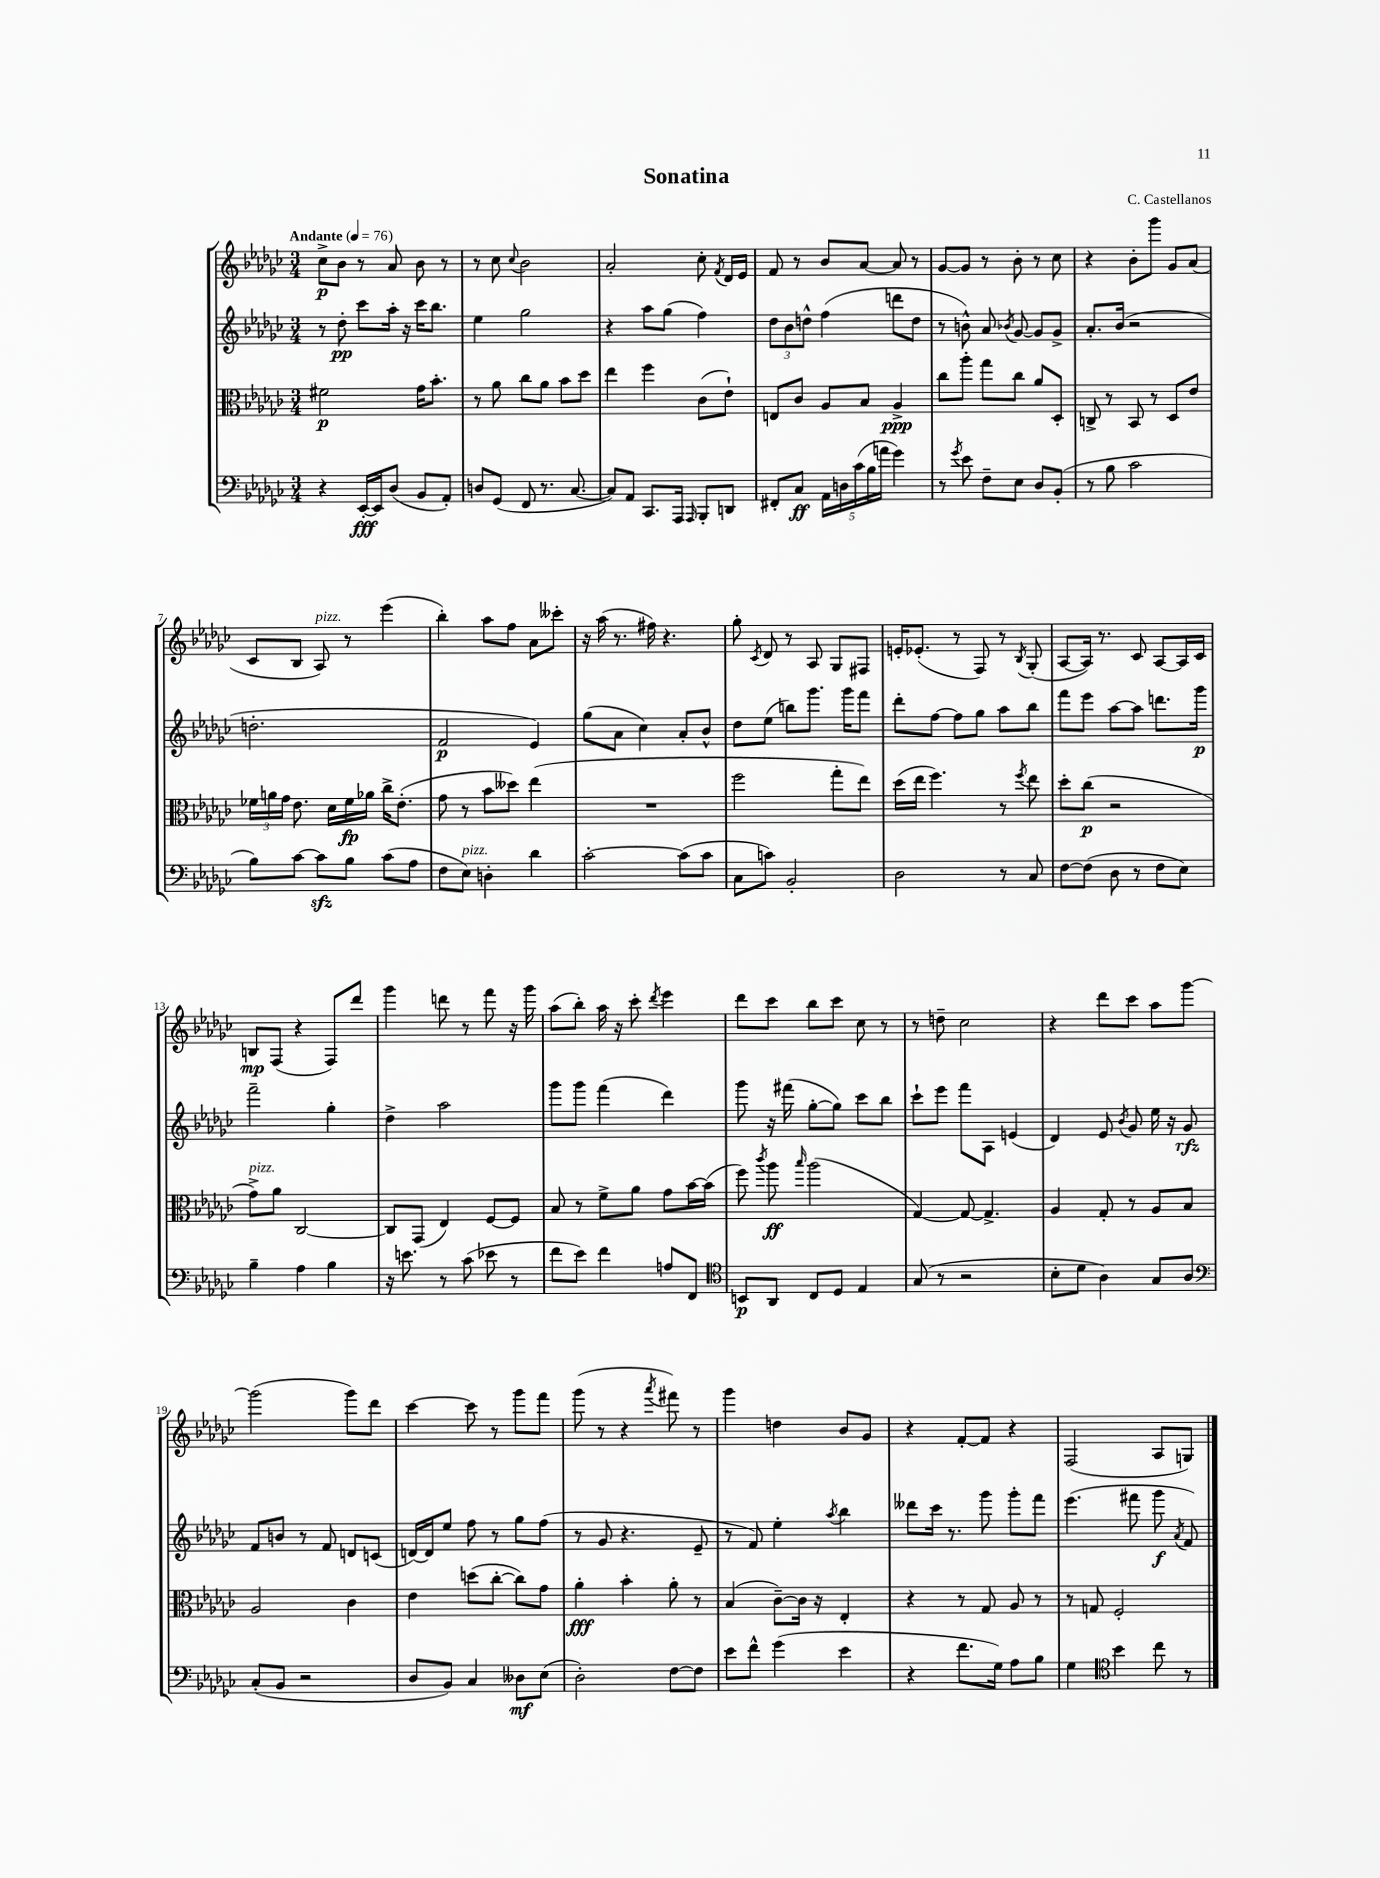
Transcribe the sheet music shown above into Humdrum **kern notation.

**kern	**dynam	**kern	**dynam	**kern	**dynam	**kern	**dynam
*part4	*part4	*part3	*part3	*part2	*part2	*part1	*part1
*staff4	*staff4	*staff3	*staff3	*staff2	*staff2	*staff1	*staff1
*clefF4	*	*clefC3	*	*clefG2	*	*clefG2	*
*k[b-e-a-d-g-c-]	*	*k[b-e-a-d-g-c-]	*	*k[b-e-a-d-g-c-]	*	*k[b-e-a-d-g-c-]	*
*M3/4	*	*M3/4	*	*M3/4	*	*M3/4	*
*MM76	*	*MM76	*	*MM76	*	*MM76	*
=1	=1	=1	=1	=1	=1	=1	=1
!	!	!	!	!	!	!LO:TX:a:B:t=Andante	!
4r	.	2f#X\	p	8r	.	8cc-^\L	p
.	.	.	.	8dd-'\	pp	8b-\J	.
[16EE-'/LL	fff	.	.	8ccc-\L	.	8r	.
16EE-/J]	.	.	.	.	.	.	.
(8D-/J	.	.	.	16aa-'\Jk	.	8a-/	.
.	.	.	.	16r	.	.	.
8BB-/L	.	16g-\KL	.	16ccc-\KL	.	8b-\	.
.	.	8.b-'\J	.	8.bb-\J	.	.	.
8AA-'/J)	.	.	.	.	.	8r	.
=2	=2	=2	=2	=2	=2	=2	=2
8Dn/L	.	8r	.	4ee-\	.	8r	.
(8GG-/J	.	8a-\	.	.	.	8cc-\	.
.	.	.	.	.	.	8qqcc-/	.
8FF/	.	8cc-\L	.	2gg-\	.	2b-\	.
8.r	.	8a-\J	.	.	.	.	.
.	.	8b-\L	.	.	.	.	.
[8.C-/	.	.	.	.	.	.	.
.	.	8dd-\J	.	.	.	.	.
=3	=3	=3	=3	=3	=3	=3	=3
8C-/L])	.	4ee-\	.	4r	.	2a-'/	.
8AA-/J	.	.	.	.	.	.	.
8.CC-/L	.	4ff\	.	8aa-\L	.	.	.
.	.	.	.	(8gg-\J	.	.	.
16AAA-/Jk	.	.	.	.	.	.	.
16qqAAA-/	.	.	.	.	.	.	.
8BBB-'/L	.	(8c-\L	.	4ff\)	.	8cc-'\	.
.	.	.	.	.	.	8qf/	.
8DDn/J	.	8e-`\J)	.	.	.	16d-/LL	.
.	.	.	.	.	.	16e-/JJ	.
=4	=4	=4	=4	=4	=4	=4	=4
8FF#X'/L	.	8En/L	.	12dd-\L	.	8f/	.
.	.	.	.	12b-\	.	.	.
8C-/J	ff	8c-/J	.	.	.	8r	.
.	.	.	.	12ddn^^\J	.	.	.
20AA-\LL	.	8A-/L	.	(4ff\	.	8b-/L	.
20Dn\	.	.	.	.	.	.	.
(20c-\	.	.	.	.	.	.	.
.	.	8B-/J	.	.	.	[8a-/J	.
20B-\	.	.	.	.	.	.	.
20an\JJ	.	.	.	.	.	.	.
4g-\)	.	4A-^/	ppp	8dddn\L	.	8a-/]	.
.	.	.	.	8dd\J	.	8r	.
=5	=5	=5	=5	=5	=5	=5	=5
8r	.	8cc-\L	.	8r	.	[8g-/L	.
8qg-/	.	.	.	.	.	.	.
8e-\	.	8aa-'\J	.	8bn^^\)	.	8g-/J]	.
8F~\L	.	8gg-\L	.	8a-/	.	8r	.
.	.	.	.	8qb-X/	.	.	.
8E-\J	.	8cc-\J	.	[8g-/	.	8b-'\	.
8D-/L	.	8a-/L	.	8g-/L]	.	8r	.
(8BB-'/J	.	8D-'/J	.	8g-^/J	.	8cc-\	.
=6	=6	=6	=6	=6	=6	=6	=6
8r	.	8Cn^/	.	8.a-'/L	.	4r	.
8B-\	.	8r	.	.	.	.	.
.	.	.	.	(16b-/Jk	.	.	.
2c-\	.	8BB-/	.	2r	.	8b-'\L	.
.	.	8r	.	.	.	8ggg-\J	.
.	.	8D-/L	.	.	.	8g-/L	.
.	.	8e-/J	.	.	.	(8a-/J	.
!!LO:LB:g=z
=7	=7	=7	=7	=7	=7	=7	=7
8B-\L)	.	24f-X\LL	.	2.ddn'\	.	8c-/L	.
.	.	24an\	.	.	.	.	.
.	.	24g-\JJ	.	.	.	.	.
[8c-\J	.	8.e-\	.	.	.	8B-/J	.
!	!	!	!	!	!	!LO:TX:a:i:t=pizz.	!
8c-zz\L]	.	.	.	.	.	8A-/)	.
.	.	16d-\LL	.	.	.	.	.
8B-\J	.	16f-\	fp	.	.	8r	.
.	.	16a-X\JJ	.	.	.	.	.
(8c-\L	.	16cc-^\KL	.	.	.	(4eee-\	.
.	.	(8.e-'\J	.	.	.	.	.
8A-\J	.	.	.	.	.	.	.
=8	=8	=8	=8	=8	=8	=8	=8
8F\L	.	8g-\	.	2f/	p	4bb-'\)	.
!LO:TX:a:i:t=pizz.	!	!	!	!	!	!	!
8E-\J)	.	8r	.	.	.	.	.
4Dn'\	.	8b-\L	.	.	.	8aa-\L	.
.	.	8dd--X\J)	.	.	.	8ff\J	.
4d-\	.	(4ee-\	.	4e-/)	.	8a-\L	.
.	.	.	.	.	.	8ccc--X'\J	.
=9	=9	=9	=9	=9	=9	=9	=9
[2c-'\	.	2.r	.	(8gg-\L	.	16r	.
.	.	.	.	.	.	(16aa-\	.
.	.	.	.	8a-\J	.	8.r	.
.	.	.	.	4cc-\)	.	.	.
.	.	.	.	.	.	16ff#X\)	.
.	.	.	.	.	.	4.r	.
(8c-\L]	.	.	.	8a-'/L	.	.	.
8c-\J	.	.	.	8b-^^/J	.	.	.
=10	=10	=10	=10	=10	=10	=10	=10
8C-\L	.	2ff\	.	8dd-\L	.	8gg-'\	.
.	.	.	.	.	.	8qc-/	.
8cn\J)	.	.	.	(8ee-\J	.	8d-/	.
2BB-'/	.	.	.	8bbn\L)	.	8r	.
.	.	.	.	8.ggg-\J	.	8A-/	.
.	.	8gg-'\L	.	.	.	8G-/L	.
.	.	.	.	16ggg-\KL	.	.	.
.	.	8ee-\J)	.	8fff\J	.	8F#X/J	.
=11	=11	=11	=11	=11	=11	=11	=11
2D-\	.	(16dd-\LL	.	8ddd-'\L	.	16en'/KL	.
.	.	16ee-\JJ	.	.	.	(8.e-X'/J	.
.	.	4.ff\)	.	[8ff\J	.	.	.
.	.	.	.	8ff\L]	.	8r	.
.	.	.	.	8gg-\J	.	8F/)	.
8r	.	8r	.	8aa-\L	.	8r	.
.	.	8qff/	.	.	.	8qB-/	.
8C-/	.	8ee-\	.	8bb-\J	.	(8G-'/	.
=12	=12	=12	=12	=12	=12	=12	=12
[8F\L	.	8dd-'\L	.	8fff\L	.	[8A-/L	.
(8F\J]	.	(8cc-\J	p	8eee-\J	.	16A-/Jk])	.
.	.	.	.	.	.	8.r	.
8D-\	.	2r	.	[8aa-\L	.	.	.
8r	.	.	.	8aa-\J]	.	8c-/	.
8F\L	.	.	.	8.dddn\L	.	[8A-/L	.
8E-\J)	.	.	.	.	.	16A-/L]	.
.	.	.	.	16ggg-\Jk	p	16c-/JJ	.
!!LO:LB:g=z
=13	=13	=13	=13	=13	=13	=13	=13
!	!	!LO:TX:a:i:t=pizz.	!	!	!	!	!
4B-~\	.	8g-^\L)	.	2fff~\	.	8Bn/L	mp
.	.	8a-\J	.	.	.	(8F/J	.
4A-\	.	[2C-/	.	.	.	4r	.
4B-\	.	.	.	4gg-'\	.	8F/L)	.
.	.	.	.	.	.	8ddd-/J	.
=14	=14	=14	=14	=14	=14	=14	=14
16r	.	8C-/L]	.	4dd-^\	.	4ggg-\	.
8.en\	.	.	.	.	.	.	.
.	.	(8GG-/J	.	.	.	.	.
8r	.	4E-/)	.	2aa-\	.	8dddn\	.
(8c-\	.	.	.	.	.	8r	.
8e-X\	.	[8F/L	.	.	.	8fff\	.
8r	.	8F/J]	.	.	.	16r	.
.	.	.	.	.	.	16ggg-\	.
=15	=15	=15	=15	=15	=15	=15	=15
8f\L	.	8B-/	.	8ggg-\L	.	(8aa-\L	.
8e-\J)	.	8r	.	8ggg-\J	.	8bb-'\J)	.
4f\	.	8f^\L	.	(4fff\	.	16aa-\	.
.	.	.	.	.	.	16r	.
.	.	8a-\J	.	.	.	8ccc-'\	.
.	.	.	.	.	.	8qddd-/	.
8An/L	.	8g-\L	.	4ddd-\)	.	4eee-\	.
8FF/J	.	[16b-\L	.	.	.	.	.
.	.	(16b-\JJ]	.	.	.	.	.
=16	=16	=16	=16	=16	=16	=16	=16
*clefC4	*	*	*	*	*	*	*
8BBn/L	p	8ff\)	.	8ggg-\	.	8ddd-\L	.
.	.	8qccc-/	.	.	.	.	.
8AA-/J	.	8aa-\	ff	16r	.	8ccc-\J	.
.	.	.	.	(16fff#X\	.	.	.
.	.	16qqbb-/	.	.	.	.	.
8C-/L	.	(2aa-\	.	[8gg-'\L	.	8bb-\L	.
8D-/J	.	.	.	8gg-\J])	.	8ccc-\J	.
4E-/	.	.	.	8ccc-\L	.	8cc-\	.
.	.	.	.	8bb-\J	.	8r	.
=17	=17	=17	=17	=17	=17	=17	=17
(8G-/	.	[4G-/)	.	8ccc-`\L	.	8r	.
8r	.	.	.	8eee-\J	.	8ddn~\	.
2r	.	8G-/_	.	8fff\L	.	2cc-\	.
.	.	4.G-^/]	.	8A-\J	.	.	.
.	.	.	.	(4en/	.	.	.
=18	=18	=18	=18	=18	=18	=18	=18
8B-'\L	.	4A-/	.	4d-/)	.	4r	.
8d-\J	.	.	.	.	.	.	.
4A-\)	.	8G-'/	.	8e-/	.	8ddd-\L	.
.	.	.	.	8qb-/	.	.	.
.	.	8r	.	8g-/	.	8ccc-\J	.
8G-/L	.	8A-/L	.	16ee-\	.	8aa-\L	.
.	.	.	.	16r	.	.	.
8A-/J	.	8B-/J	.	8g-/	rfz	[8ggg-\J	.
!!LO:LB:g=z
=19	=19	=19	=19	=19	=19	=19	=19
*clefF4	*	*	*	*	*	*	*
(8C-'/L	.	2A-/	.	8f/L	.	(2ggg-\]	.
8BB-/J	.	.	.	8bn/J	.	.	.
2r	.	.	.	8r	.	.	.
.	.	.	.	8f/	.	.	.
.	.	4c-\	.	8dn/L	.	8ggg-\L)	.
.	.	.	.	(8cn/J	.	8ddd-\J	.
=20	=20	=20	=20	=20	=20	=20	=20
8D-/L	.	4e-\	.	[16dn/LL)	.	[4ccc-\	.
.	.	.	.	16d/J]	.	.	.
8BB-/J)	.	.	.	8ee-/J	.	.	.
4C-/	.	(8ddn\L	.	8ff\	.	8ccc-\]	.
.	.	[8cc-'\J	.	8r	.	8r	.
8D--X\L	mf	8cc-\L])	.	8gg-\L	.	8ggg-\L	.
(8E-\J	.	8g-\J	.	(8ff\J	.	8fff\J	.
=21	=21	=21	=21	=21	=21	=21	=21
2D-'\)	.	4a-'\	fff	8r	.	(8ggg-\	.
.	.	.	.	8g-/	.	8r	.
.	.	4b-'\	.	4.r	.	4r	.
.	.	.	.	.	.	8qaaa-/	.
[8F\L	.	8a-'\	.	.	.	8fff#X\)	.
8F\J]	.	8r	.	8e-~/	.	8r	.
=22	=22	=22	=22	=22	=22	=22	=22
8e-\L	.	(4B-/	.	8r	.	4ggg-\	.
8f^^\J	.	.	.	8f/)	.	.	.
(4g-\	.	[8c-~\L)	.	4ee-'\	.	4ddn\	.
.	.	16c-\Jk]	.	.	.	.	.
.	.	16r	.	.	.	.	.
.	.	.	.	8qaa-/	.	.	.
4e-\	.	4E-'/	.	4bb-\	.	8b-/L	.
.	.	.	.	.	.	8g-/J	.
=23	=23	=23	=23	=23	=23	=23	=23
4r	.	4r	.	8ddd--X\L	.	4r	.
.	.	.	.	16ccc-\Jk	.	.	.
.	.	.	.	8.r	.	.	.
8.f\L	.	8r	.	.	.	[8f'/L	.
.	.	8G-/	.	8ggg-\	.	8f/J]	.
16G-\Jk)	.	.	.	.	.	.	.
8A-\L	.	8A-/	.	8ggg-'\L	.	4r	.
8B-\J	.	8r	.	8fff\J	.	.	.
=24	=24	=24	=24	=24	=24	=24	=24
4G-\	.	8r	.	(4.eee-\	.	(2F/	.
.	.	8Gn/	.	.	.	.	.
*clefC4	*	*	*	*	*	*	*
4b-\	.	2F'/	.	.	.	.	.
.	.	.	.	8fff#X\	.	.	.
8cc-\	.	.	.	8ggg-\	f	8A-/L	.
.	.	.	.	8qa-/	.	.	.
8r	.	.	.	8f/)	.	8Gn/J)	.
==	==	==	==	==	==	==	==
*-	*-	*-	*-	*-	*-	*-	*-
